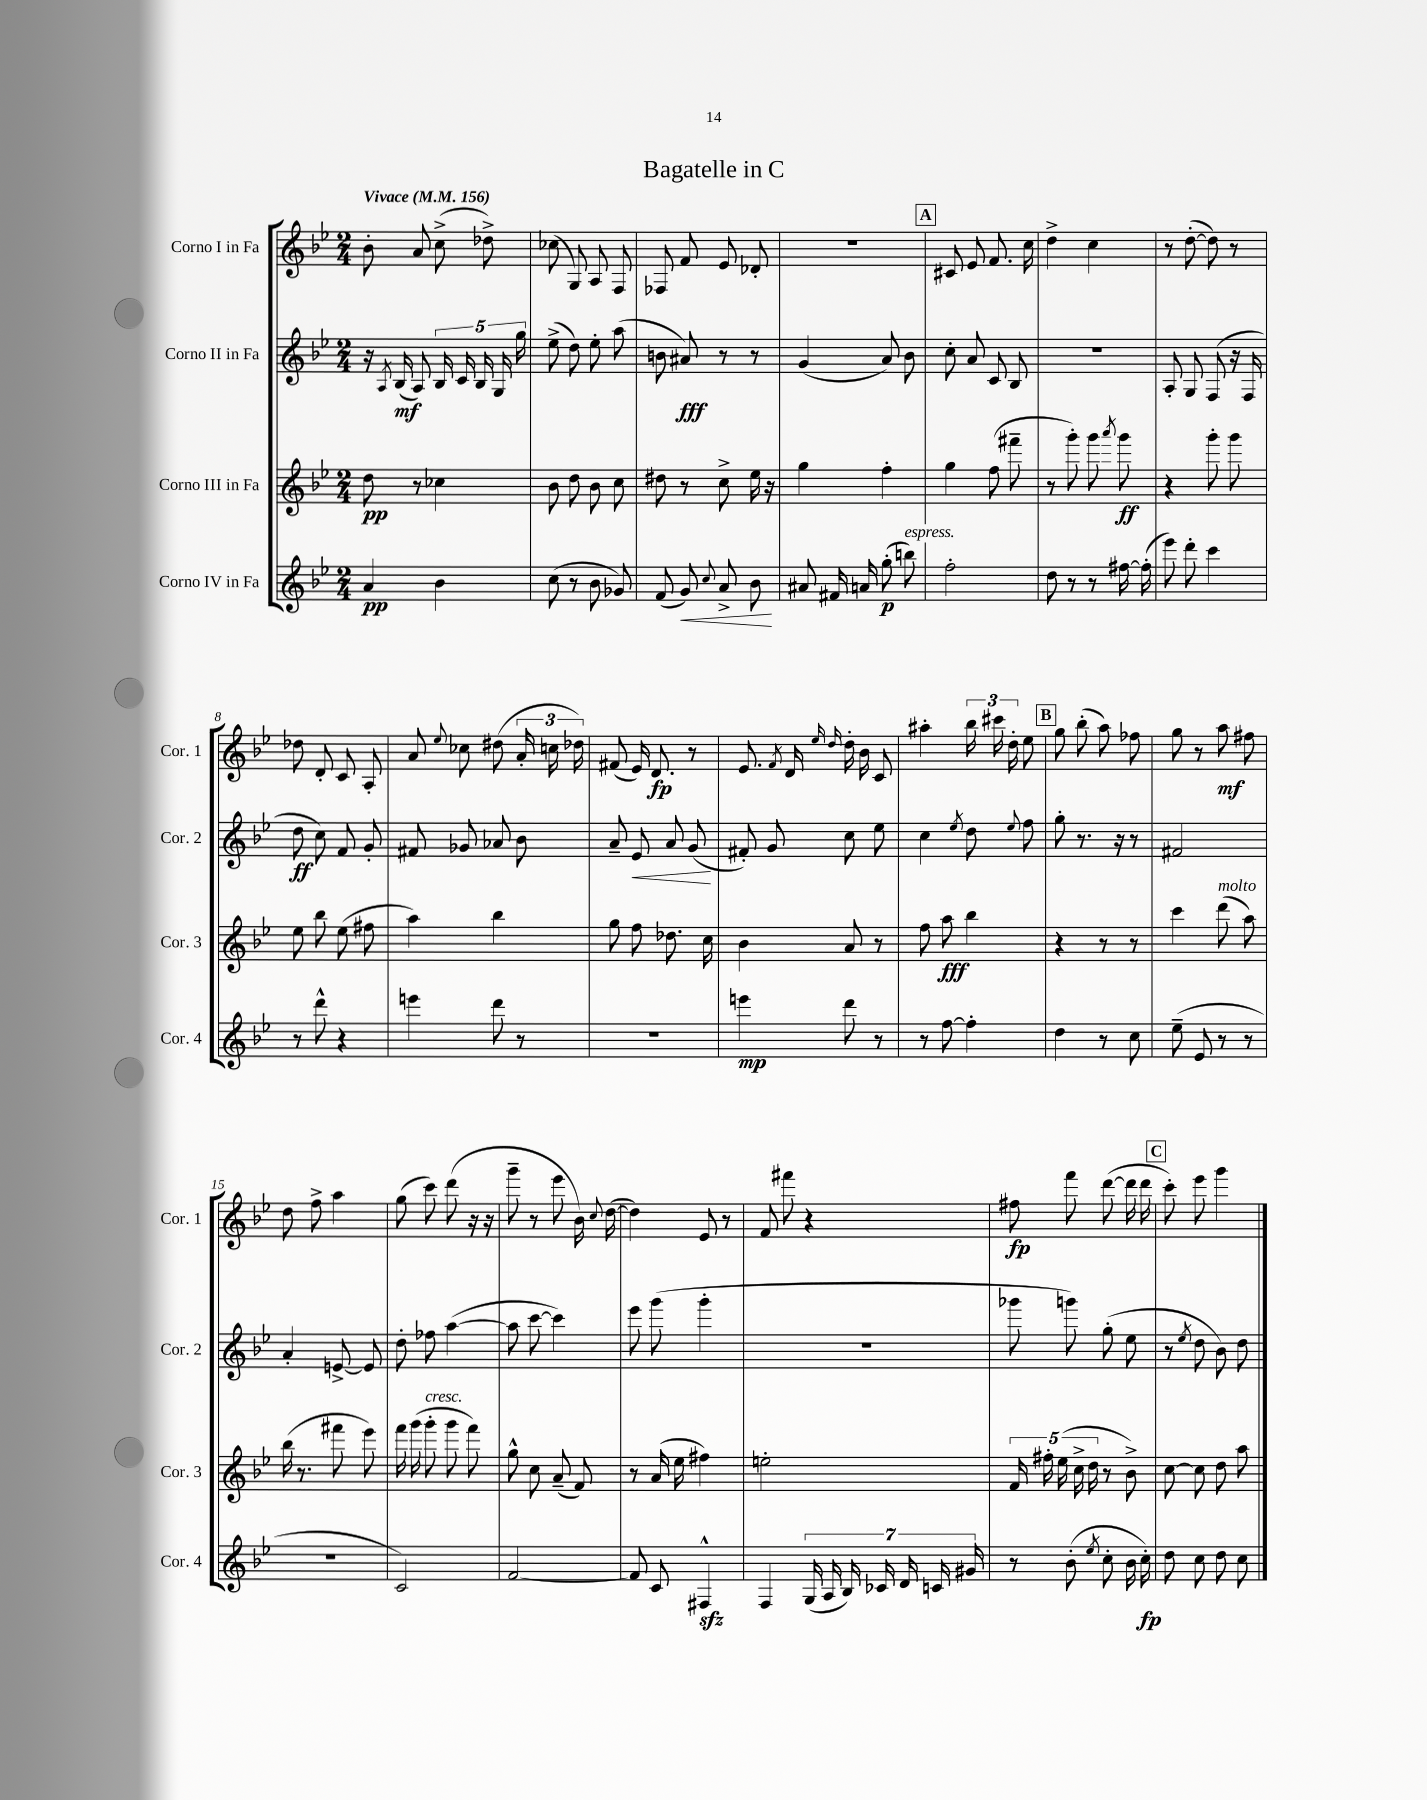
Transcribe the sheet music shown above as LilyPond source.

\header { title = "Bagatelle in C" }
<<
\new StaffGroup <<
\new Staff = "s0" \with { instrumentName = "Corno I in Fa" shortInstrumentName = "Cor. 1" } {
    \clef treble \key bes \major \numericTimeSignature \time 2/4 \tempo "Vivace" 4 = 156
    \autoBeamOff bes'8-. a'8 c''8->( des''8->) |
    ces''8( g8) a8 f8 |
    fes8 f'8 ees'8 des'8-. |
    R2 |
    \mark \markup { \box "A" } cis'8 ees'8 f'8. c''16 |
    d''4-> c''4 |
    r8 d''8~-.( d''8) r8 |
    des''8 d'8-. c'8 a8-. |
    a'8 \appoggiatura { ees''8 } ces''8 dis''8( \tuplet 3/2 { a'16-. c''16 des''16) } |
    fis'8( ees'16) d'8.\fp r8 |
    ees'8. \acciaccatura { f'8 } d'16 \grace { ees''16 d''16 } d''16-. bes'16 c'8 |
    ais''4-. \tuplet 3/2 { bes''16 cis'''16 d''16-. } ees''8 |
    \mark \markup { \box "B" } g''8 bes''8-.( a''8) fes''8 |
    g''8 r8 a''8\mf fis''8 |
    d''8 f''8-> a''4 |
    g''8( c'''8) d'''8( r16 r16 |
    g'''8-- r8 ees'''8 bes'16) \appoggiatura { c''8 } d''16~( |
    d''4) ees'8 r8 |
    f'8 fis'''8 r4 |
    fis''8\fp f'''8 d'''8~( d'''16 d'''16 |
    \mark \markup { \box "C" } c'''8-.) ees'''8 g'''4 \bar "|." |
}
\new Staff = "s1" \with { instrumentName = "Corno II in Fa" shortInstrumentName = "Cor. 2" } {
    \clef treble \key bes \major \numericTimeSignature \time 2/4
    \autoBeamOff r16 \acciaccatura { a8 } bes16\mf( a8) \tuplet 5/4 { bes16 c'16 bes16 g16 g''16 } |
    ees''8->( d''8) ees''8-. a''8( |
    b'8 ais'8\fff) r8 r8 |
    g'4( a'8) bes'8 |
    \mark \markup { \box "A" } c''8-. a'8 c'8 bes8 |
    R2 |
    a8-. g8 f8( r16 f16 |
    d''8\ff c''8) f'8 g'8-. |
    fis'8 ges'8 aes'8 bes'8 |
    a'8-- ees'8\< a'8 g'8\!( |
    fis'8-.) g'8 c''8 ees''8 |
    c''4 \acciaccatura { ees''8 } d''8 \appoggiatura { ees''8 } f''8 |
    \mark \markup { \box "B" } g''8-. r8. r16 r8 |
    fis'2 |
    a'4-. e'8~-> e'8 |
    d''8-. fes''8 a''4~( |
    a''8 c'''8~ c'''4) |
    ees'''8 g'''8( g'''4-. |
    r2 |
    ges'''8 g'''8) g''8-.( ees''8 |
    \mark \markup { \box "C" } r8 \acciaccatura { ees''8 } d''8 bes'8) d''8 \bar "|." |
}
\new Staff = "s2" \with { instrumentName = "Corno III in Fa" shortInstrumentName = "Cor. 3" } {
    \clef treble \key bes \major \numericTimeSignature \time 2/4
    \autoBeamOff d''8\pp r8 ces''4 |
    bes'8 d''8 bes'8 c''8 |
    dis''8 r8 c''8-> ees''16 r16 |
    g''4 f''4-. |
    \mark \markup { \box "A" } g''4 f''8( fis'''8-- |
    r8 g'''8-.) g'''8 \acciaccatura { a'''8 } g'''8\ff |
    r4 g'''8-. g'''8 |
    ees''8 bes''8 ees''8( fis''8 |
    a''4) bes''4 |
    g''8 f''8 des''8. c''16 |
    bes'4 a'8 r8 |
    f''8 a''8\fff bes''4 |
    \mark \markup { \box "B" } r4 r8 r8 |
    c'''4 d'''8^\markup { \italic "molto" }( a''8) |
    bes''16( r8. fis'''8 ees'''8) |
    f'''16 g'''16( g'''8-.^\markup { \italic "cresc." } g'''8 f'''8) |
    g''8-^ c''8 a'8--( f'8) |
    r8 a'16( ees''16 fis''4) |
    e''2-. |
    \tuplet 5/4 { f'16 fis''16-. ees''16( c''16-> d''16 } r8 bes'8->) |
    \mark \markup { \box "C" } c''8~ c''8 d''8 a''8 \bar "|." |
}
\new Staff = "s3" \with { instrumentName = "Corno IV in Fa" shortInstrumentName = "Cor. 4" } {
    \clef treble \key bes \major \numericTimeSignature \time 2/4
    \autoBeamOff a'4\pp bes'4 |
    c''8( r8 bes'8 ges'8) |
    f'8( g'8\<) \appoggiatura { c''8 } a'8-> bes'8\! |
    ais'8 fis'16 a'16 g''8-.\p( b''8^\markup { \italic "espress." }) |
    \mark \markup { \box "A" } f''2-. |
    d''8 r8 r8 fis''16~ fis''16-.( |
    ees'''8) d'''8-. c'''4 |
    r8 d'''8-^ r4 |
    e'''4 d'''8 r8 |
    r2 |
    e'''4\mp d'''8 r8 |
    r8 f''8~ f''4-. |
    \mark \markup { \box "B" } d''4 r8 c''8 |
    ees''8--( ees'8 r8 r8 |
    R2 |
    c'2) |
    f'2~ |
    f'8 c'8 fis4-^\sfz |
    f4 \tuplet 7/4 { g16( a16 bes16) ces'16 d'16 c'16 gis'16 } |
    r8 bes'8-.( \acciaccatura { ees''8 } c''8-. bes'16 c''16-.\fp) |
    \mark \markup { \box "C" } d''8 c''8 d''8 c''8 \bar "|." |
}
>>
>>
